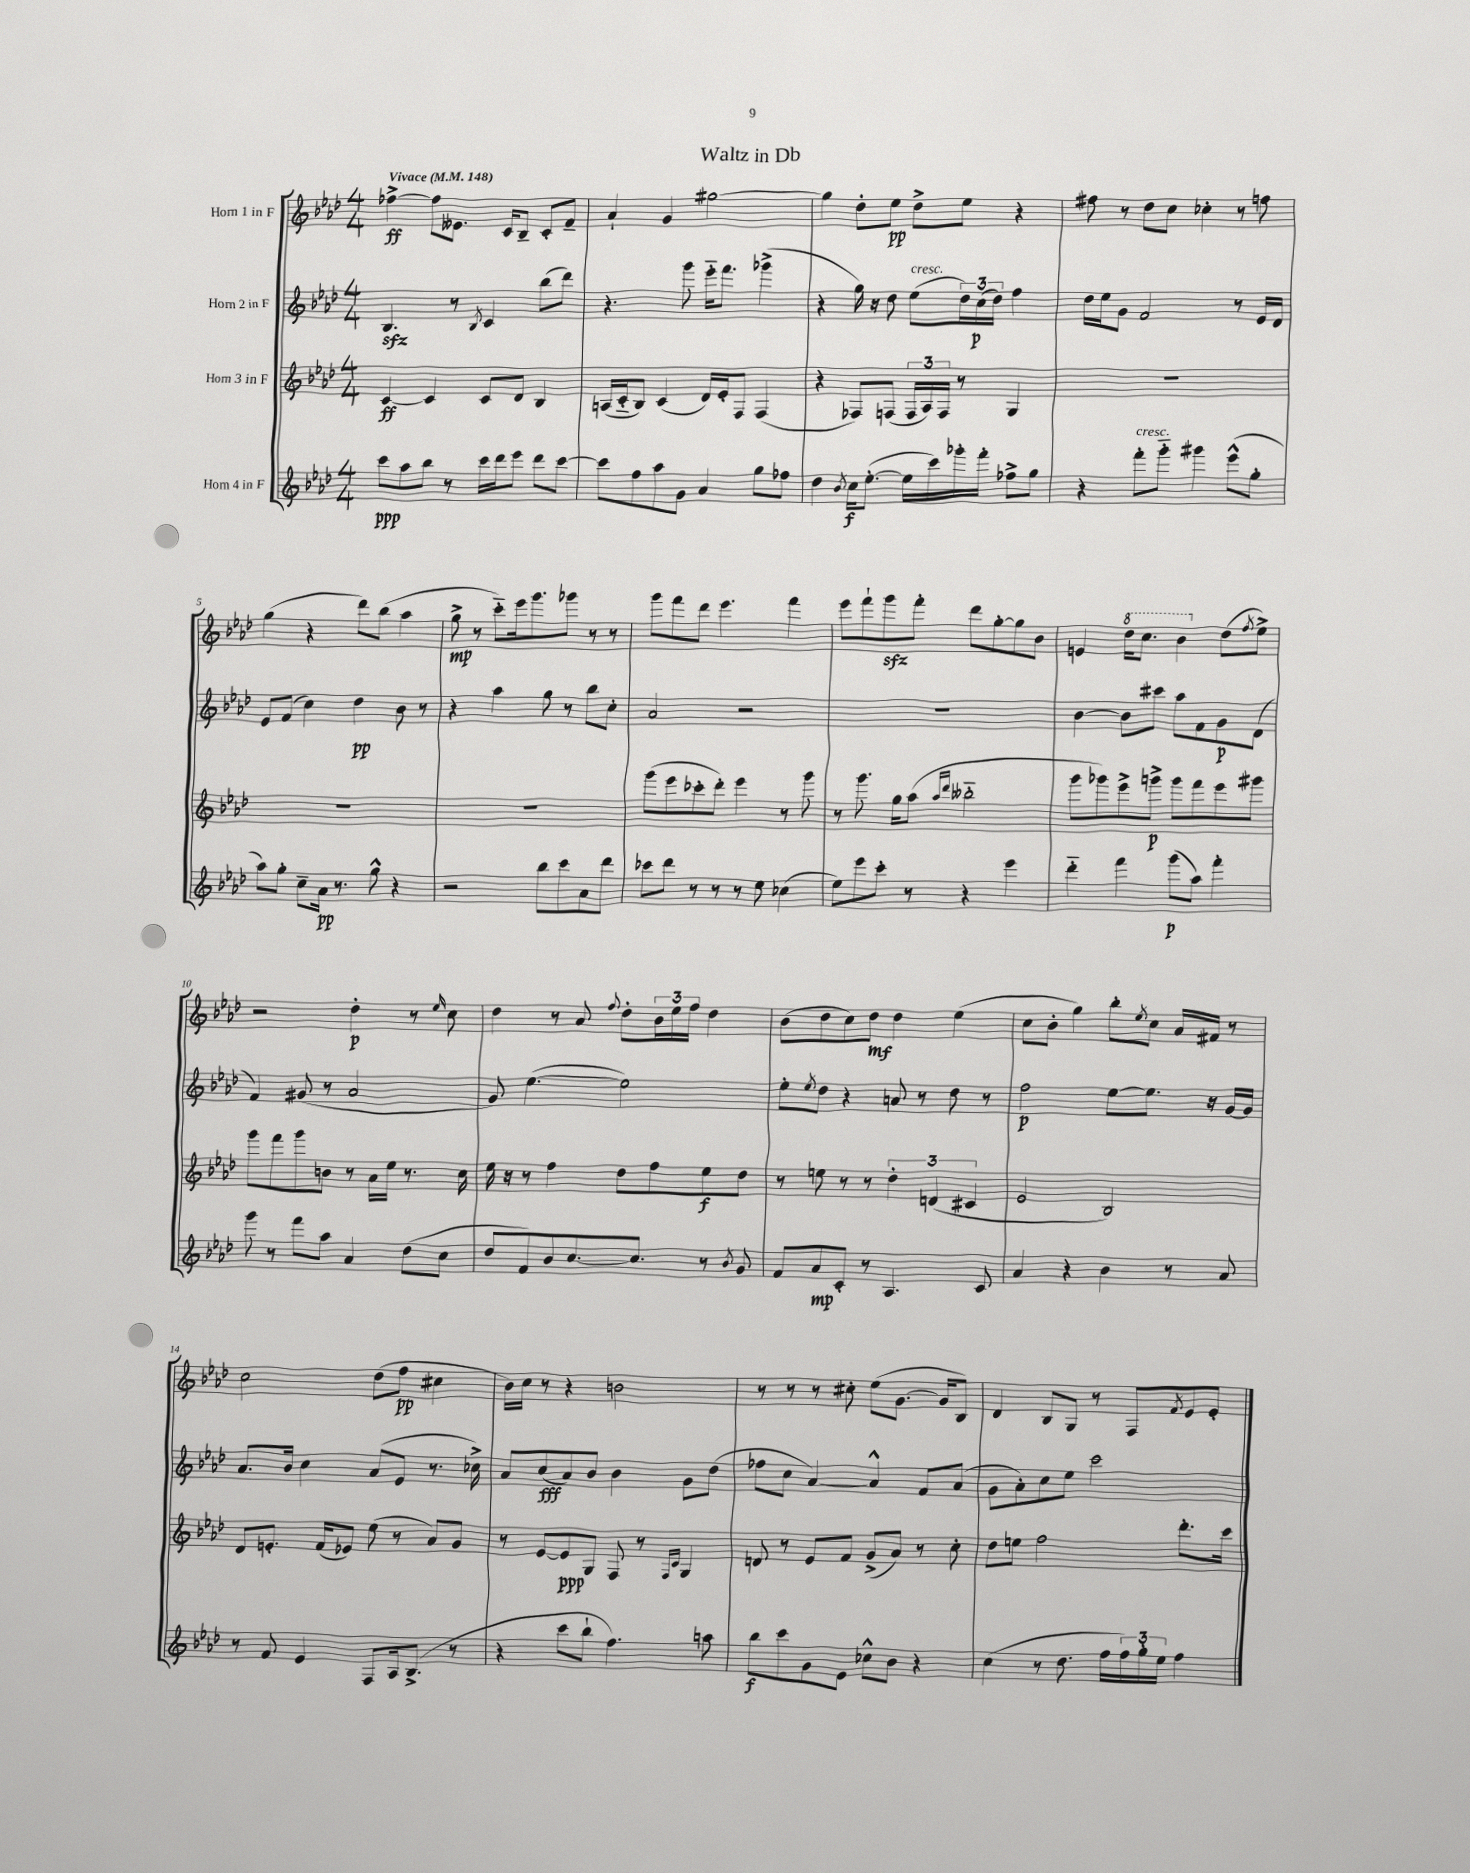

**kern	**kern	**kern	**kern
*staff4	*staff3	*staff2	*staff1
*clefG2	*clefG2	*clefG2	*clefG2
*k[b-e-a-d-]	*k[b-e-a-d-]	*k[b-e-a-d-]	*k[b-e-a-d-]
*M4/4	*M4/4	*M4/4	*M4/4
*MM148	*MM148	*MM148	*MM148
8ccc	[4c	4.B-	[4ff-^
8aa-	.	.	.
8bb-	4c]	.	8ff-]
8r	.	8r	8.e--
.	.	8qB-	.
16ccc	8c	4c	.
16ddd-	.	.	16c
8eee-	8d-	.	8B-~
8ddd-	4B-	(8bb-	8c'
[8ccc	.	8ddd-)	8f~
=	=	=	=
8ccc]	(16A	4.r	4a-`
.	16c'~	.	.
8ff	8B-)	.	.
8aa-	(4c	.	4g
8g	.	8ggg	.
4a-	16d-)	16eee-'~	[2gg#
.	16e-'	8.fff	.
.	8F	.	.
8gg	(4F	(4ggg-^	.
8ff-	.	.	.
=	=	=	=
4dd-	4r	4r	4gg#]
8qb-	.	.	.
16cc	8F-)	16gg)	8dd-'
([8.ee-'	.	16r	.
.	(8F	8dd-	8ee-
16ee-]	24F	(8ee-	8dd-^
.	24A-)	.	.
16ccc)	.	.	.
.	24F	.	.
16ggg-'	8r	24dd-)	8ee-
.	.	(24cc	.
16fff'	.	.	.
.	.	24dd-)	.
8ff-^	4G	4ff	4r
8gg	.	.	.
=	=	=	=
4r	1r	16dd-	8ff#
.	.	16ee-	.
.	.	8g	8r
8fff'	.	2f	8dd-
8ggg'~	.	.	8cc
4ggg#	.	.	4cc-'
(8eee-^^	.	8r	8r
8gg'	.	16e-	8ff
.	.	16d-	.
=	=	=	=
8aa-)	1r	8e-	(4gg
8gg'	.	(8f	.
8cc~	.	4cc)	4r
16a-	.	.	.
8.r	.	.	.
.	.	4dd-	8ddd-)
8gg^^	.	.	(8bb-
4r	.	8b-	4aa-
.	.	8r	.
=	=	=	=
2r	1r	4r	8gg^
.	.	.	8r
.	.	4aa-	8ccc'~)
.	.	.	16eee-
.	.	.	8.ggg
8bb-	.	8gg	.
8ccc	.	8r	8ggg-
8a-	.	8bb-	8r
8ddd-	.	8cc'	8r
=	=	=	=
8ccc-	(8ggg	2a-	8ggg
8ddd-	8eee-	.	8fff
8r	8ccc-'	.	8ddd-
8r	8ddd-')	.	4.eee-
8r	4eee-	2r	.
8ee-	.	.	.
(4cc-	8r	.	4fff
.	8ggg	.	.
=	=	=	=
8ee-)	8r	1r	8eee-
8eee-	8.ggg	.	8fff`
8ccc'	.	.	8ggg
.	16gg	.	.
8r	(8aa-	.	8fff'
.	16qqaa-	.	.
.	16qqddd-	.	.
4r	2bb--'~	.	8ddd-
.	.	.	[8gg'
4eee-	.	.	8gg]
.	.	.	8b-
=	=	=	=
4ddd-'~	8ggg	[4b-	4e
.	8ggg-)	.	.
4fff	8eee-^	8b-]	16ddd-
.	.	.	8.ccc
.	8ggg^	8ccc#	.
(8ggg	8ggg	8aa-	4bb-
8aa-)	8fff	8f	.
4fff'	8eee-	8g	(8dd-
.	.	.	8qff
.	8ggg#	(8d-	8ee-^)
=	=	=	=
8ggg	8ggg	4f)	2r
8r	8fff	.	.
8fff	8ggg	(8g#	.
8aa-	8b	8r	.
4a-	8r	2a-	4dd-'
.	16a-	.	.
.	16ee-	.	.
(8dd-	8.r	.	8r
.	.	.	16qqee-
8cc	.	.	8cc
.	16cc	.	.
=	=	=	=
8dd-	16ee-	8g)	4dd-
.	16r	.	.
8f)	8r	([4.ee-	.
8b-	4ff	.	8r
[8.cc	.	.	8a-
.	.	.	8qqff
.	8dd-	2ee-])	8dd-'
8.cc]	.	.	.
.	8ff	.	24b-
.	.	.	24ee-
.	.	.	24ff
8r	8ee-	.	4dd-
8qb-	.	.	.
8g	8dd-	.	.
=	=	=	=
8f	8r	8ee-'	(8b-
.	.	8qee-	.
8a-	8ee	8dd-	8dd-
8c'	8r	4r	8cc)
8r	8r	.	8dd-
4.A-	6dd-'	8a	4dd-
.	.	8r	.
.	(6d	.	.
.	.	8dd-	(4ee-
.	6c#	.	.
8c	.	8r	.
=	=	=	=
4a-	2e-	2ff	8cc
.	.	.	8b-'
4r	.	.	4gg)
4b-	2B-)	[8ee-	8bb-'
.	.	.	8qee-
.	.	8.ee-]	8cc
8r	.	.	16a-
.	.	16r	16f#
8a-	.	[16g	8r
.	.	16g]	.
=	=	=	=
8r	8d-	8.a-	2cc
8f	8.e'	.	.
.	.	16b-	.
4e-	.	4cc	.
.	(16f	.	.
.	8e-)	.	.
8F	(8ee-	(8a-	(8dd-
16A-	8r	8e-	8ff
(8.B-^	.	.	.
.	8a-)	8.r	4cc#
8r	8g	.	.
.	.	16cc-^)	.
=	=	=	=
4r	8r	8a-	16b-)
.	.	.	16cc
.	[8e-	(8cc	8r
8ccc	8e-]	8a-)	4r
8bb-`	8G	8b-	.
4.ff)	8F	4b-	2b
.	8r	.	.
.	16qqF	.	.
.	16qqc	.	.
.	4G	8g	.
8aa	.	(8dd-	.
=	=	=	=
8bb-	8d	8ff-	8r
8ccc	8r	8cc	8r
8g	8e-	[4a-)	8r
8e-	8f	.	8cc#'
8cc-^^	(8g^	4a-^^]	(8ee-
8b-	8a-)	.	[8.g
4r	8r	8f	.
.	.	.	16g]
.	8cc'	(8a-	8B-)
=	=	=	=
(4cc	8dd-	8g	4d-
.	8ee	8a-')	.
8r	2ff	8cc	8B-
8.dd-	.	8ee-	8G
.	.	2ccc	8r
16ff	.	.	.
24ff)	.	.	8F
24gg'	.	.	.
24ee-	.	.	.
.	.	.	8qf
4ff	8.ddd-'	.	8e-
.	.	.	8e-'
.	16ccc	.	.
==	==	==	==
*-	*-	*-	*-
